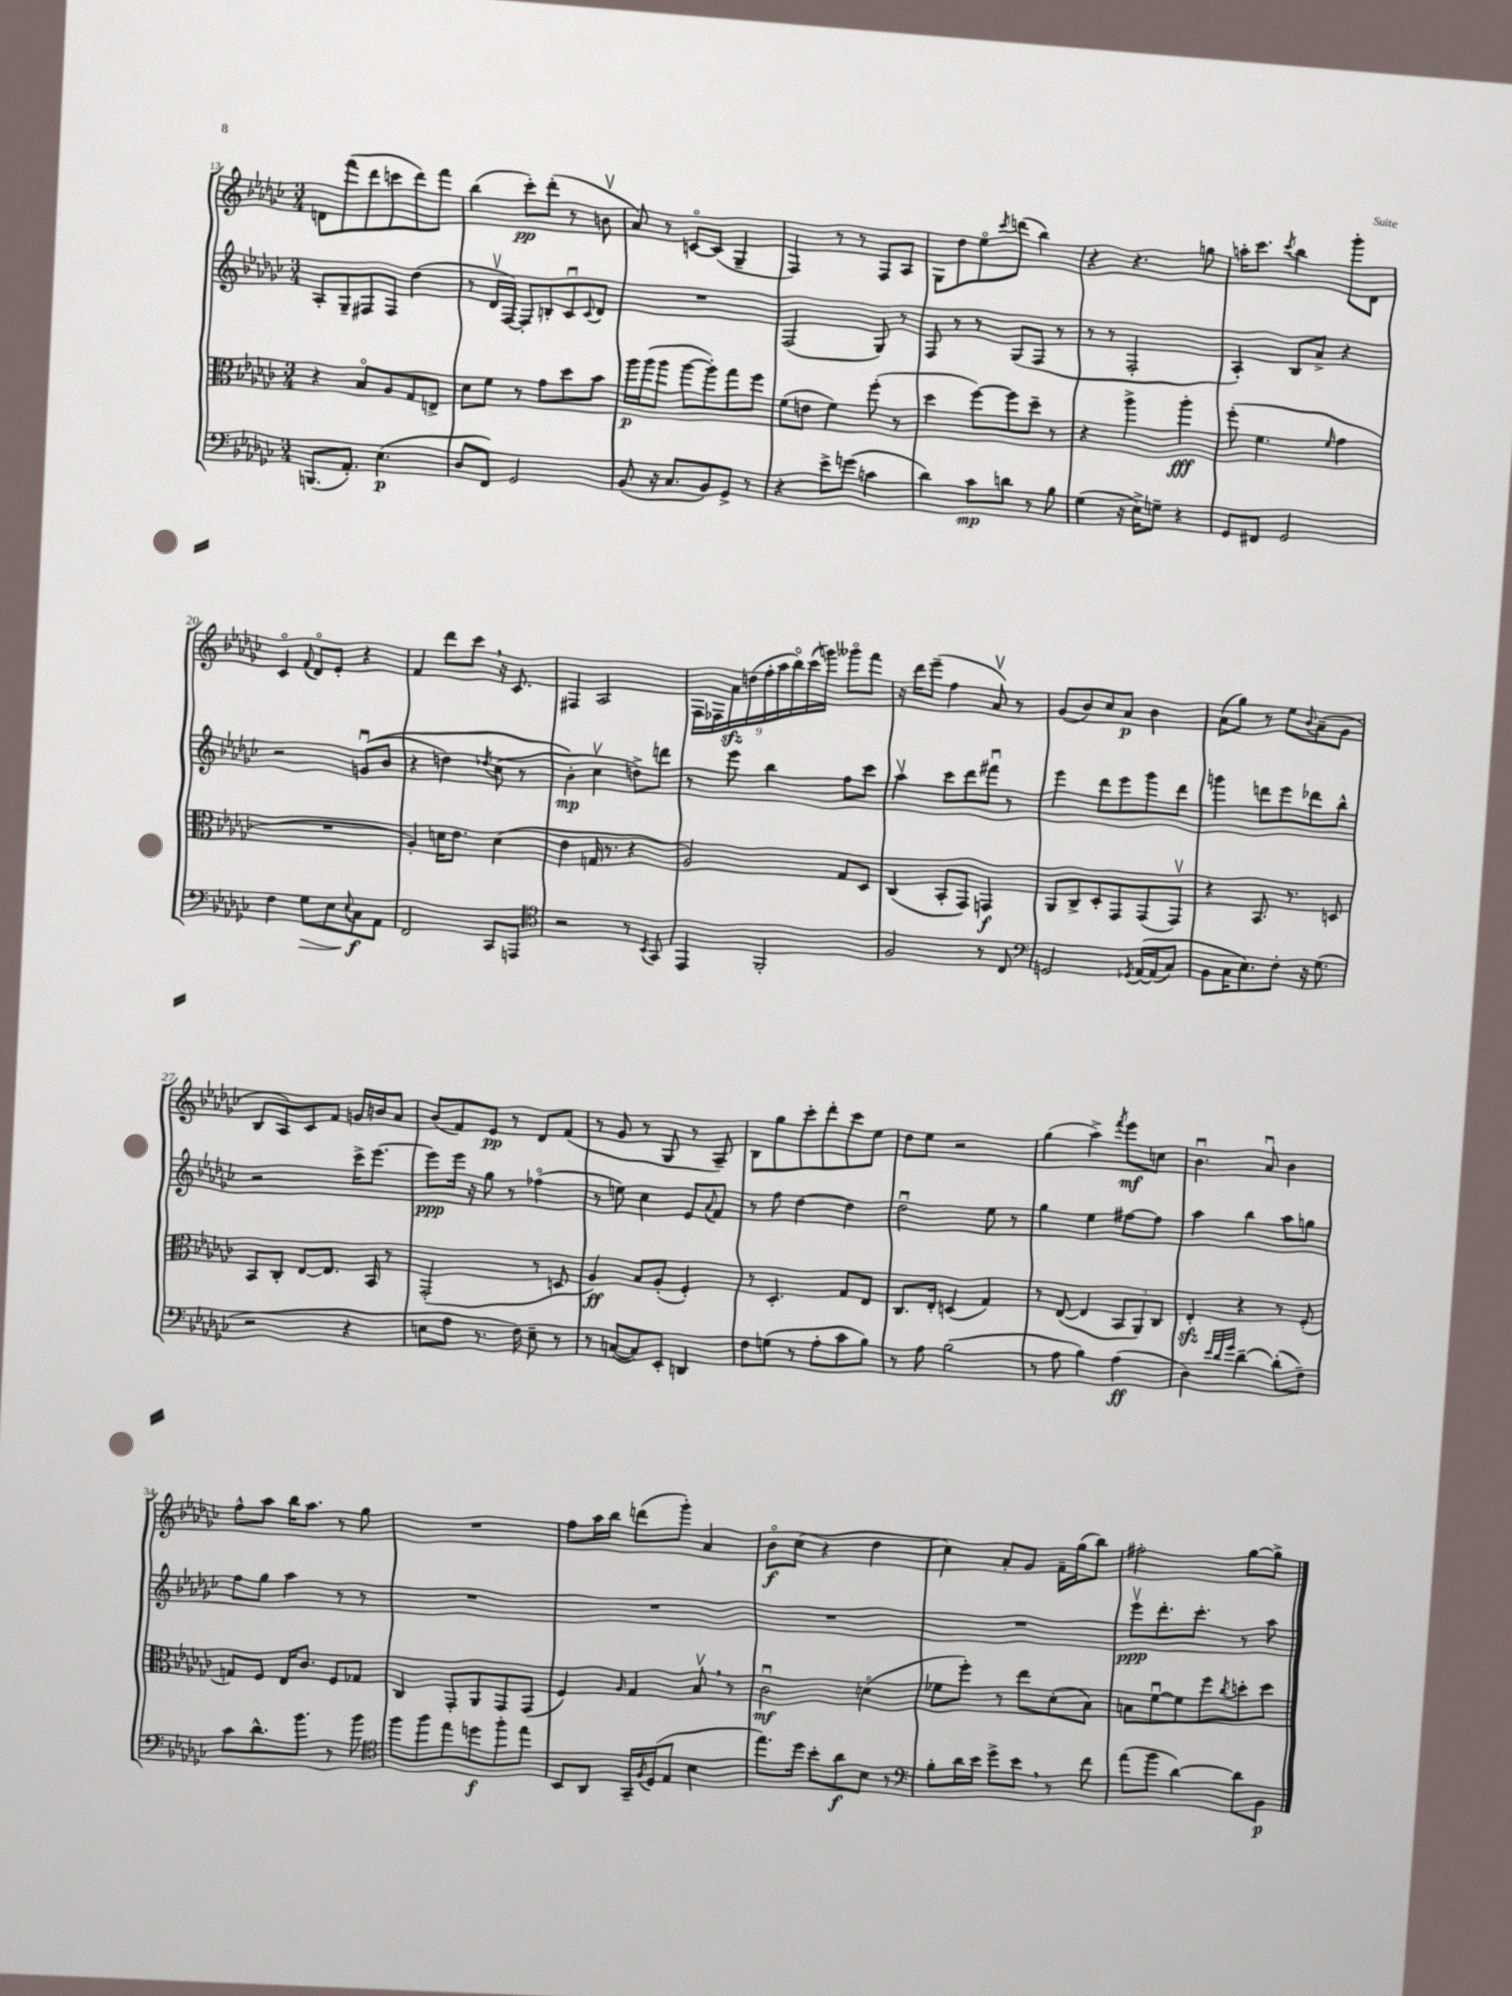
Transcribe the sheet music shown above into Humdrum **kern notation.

**kern	**kern	**kern	**kern
*staff4	*staff3	*staff2	*staff1
*clefF4	*clefC3	*clefG2	*clefG2
*k[b-e-a-d-g-c-]	*k[b-e-a-d-g-c-]	*k[b-e-a-d-g-c-]	*k[b-e-a-d-g-c-]
*M3/4	*M3/4	*M3/4	*M3/4
(8.BBB	4r	8A-'	8d
.	.	8G-~	(8fff
8.AA-')	.	.	.
.	8B-o	8F#	8ddd-
(4.E-	8A-	8F#	8ccc
.	8G-	(4dd-	8ddd-)
.	8E^	.	8fff
=	=	=	=
8D-	8d-	8r	(4bb-
8FF)	8f	16d-v	.
.	.	[16F)	.
2GG-	8r	8F']	8ccc-')
.	8g-	8B'	(8ddd-'
.	8dd-	8c-u	8r
.	.	8qqc-	.
.	8b-	8d-	8bv
=	=	=	=
(8BB-	16aa-	2.r	8a-)
.	(16aa-	.	.
16r	8aa-	.	8r
8.C-	.	.	.
.	[8aa-	.	[8co
8BB-)	8aa-'])	.	(8c]
8GG-^	8gg-	.	4G-~
8r	8ff	.	.
=	=	=	=
4r	(8f	(2F	4F)
.	8e	.	.
8e-^	4f)	.	8r
(8g	.	.	8r
4c	(8ff'	8G-)	8F
.	8r	8r	8A-
=	=	=	=
4d-)	4dd-	8F	8G-
.	.	8r	8dd-
8c-	[8ff)	8r	8ee-o
.	.	.	8qccc-
8d	8ff]	(8G-	(8ddd
8r	8dd-~	8F	4bb-)
8B-	8r	8r	.
=	=	=	=
(4G-	4r	8r	4r
.	.	8r	.
16r	4aa-^	2F'	4.r
16E-^)	.	.	.
8G~	.	.	.
4r	4aa-'	.	.
.	.	.	8gg
=	=	=	=
8GG-	(8ff'	4A-')	16aa'
.	.	.	8.ccc-
8FF#	4.f	.	.
.	.	.	8qccc-
2GG-	.	8B-	4bb-
.	.	8a-^	.
.	16qqf	.	.
.	4g-	4r	8ggg-'
.	.	.	8d-
=	=	=	=
4F	2.r	2r	4c-o
.	.	.	8qqf
8G-	.	.	8d-o
8E-	.	.	8e-'
8qqE-	.	.	.
8C-	.	&((8gu	4r
8AA-	.	8b-	.
=	=	=	=
2FF	4A-')	4r	4f
.	16d	4dd)	8ddd-
.	8.e-	.	.
.	.	.	8ccc-
.	.	8qdd-	.
8CC-	(4d	(8cc-	16r
.	.	.	8.c-
8AAA	.	8r	.
=	=	=	=
*clefC4	*	*	*
2r	4e-	4b-'&)	4F#
.	16G	4cc-v	2A-
.	8.r	.	.
8r	4r	8dd^)	.
8qBB-	.	.	.
8GG-	.	8ddd	.
=	=	=	=
4EE-	2A-)	8r	18F
.	.	.	18F-
.	.	.	18a-
.	.	8eee-	.
.	.	.	(18dd
.	.	.	18ff'
2FF'	.	4bb-	.
.	.	.	18aa-
.	.	.	18bb-o)
.	.	.	(18ccc-
.	.	.	18ggg)
.	8G-	8ff	8ggg--o
.	8D-	8ccc-	8fff
=	=	=	=
2F	(4C-	4aa-v	16r
.	.	.	16ddd-
.	.	.	(8eee-~
.	8BB-'	8ccc-	4ff
.	8GG-)	8ddd-	.
8r	4GG	8fff#u	8a-v)
8C-	.	8r	8r
=	=	=	=
*clefF4	*	*	*
2GG	8AA-	4eee-	(8g-
.	8C-^	.	8b-)
.	8D-'	8ddd-	8cc-
.	8GG-	8eee-	8a-
8qGG-	.	.	.
&([16AA-	(8GG-	8ggg-	4b-
(16AA-]	.	.	.
8C-)	8GG-v)	8ddd-	.
=	=	=	=
8BB-	4r	4ggg	(8a-
16C-	.	.	8gg-)
8.E-&)	.	.	.
.	8.BB-	8ddd	8r
8F'	.	8eee-	8ee-
.	8.r	.	.
.	.	.	8qqb-
16r	.	8ddd-	(8a-~
(8.G-	.	.	.
.	8D	8bb-^^	8g-
=	=	=	=
2r	8BB-	2r	8B-
.	8C-'	.	8A-)
.	[8E-	.	8c-
.	8.E-]	.	8f
4r	.	16ccc-^	16g
.	16BB-	[8.eee-	16b
.	8r	.	8a-
=	=	=	=
8E	(2GG-'	8eee-]	(8b-
8A-	.	16eee-	8f)
.	.	16r	.
8.r	.	8gg-	8e-
.	.	8r	8r
16F)	.	.	.
8E~	8r	(4ff-o	8d-
8r	8D	.	(8f
=	=	=	=
8r	4A-)	8r	8r
([8C	.	8ee)	8g-
8C])	8B-	4cc-	8r
8EE-'	(8A-'	.	8G-
4DD	4F')	8e-	8r
.	.	8qqa-	.
.	.	8f	8A-~)
=	=	=	=
8F	8r	8r	8B-
(8G	4.D-'	8ff	8gg-
8r	.	[4dd-	8ccc-'
8A-'	.	.	8ddd-'
8c-	8G-	4dd-]	8ccc-
8B-)	8E-	.	8ee-
=	=	=	=
8r	8.C-	2dd-u	8dd-
8A-	.	.	8ee-
.	16E-'	.	.
(2B-	(4D	.	2r
.	4G-)	8ee-	.
.	.	8r	.
=	=	=	=
8r	8r	4gg-	(4gg-
8A-	([8E-	.	.
4B-)	4E-]	4ee-	4aa-^)
.	.	.	8qfff
(4A-	12BB-	[8ff#	8eee-
.	12AA-)	.	.
.	.	8ff#]	8cc
.	12C-	.	.
=	=	=	=
4D-)	4E-'	4aa-	4.b-u
32qqe-	.	.	.
32qqd-	.	.	.
32qqg-	.	.	.
[4d-~	4r	4bb-	.
.	.	.	8a-u
(8d-']	8r	8aa-	4b-
8F~)	(8F'	8gg	.
=	=	=	=
8c-	8G)	8ff	8ff^^
8.d-^^	8F	8gg-	8aa-
.	16E-	4aa-	16bb-
8.b-	8.c-	.	8.aa-
8r	8F	8r	8r
8b-	8G-	8r	8gg-
=	=	=	=
*clefC4	*	*	*
8ff	4C-	2.r	2.r
8ff	.	.	.
8ee-	8GG-'	.	.
8dd	8AA-	.	.
8ff'	8GG-	.	.
8ee-	(8GG-	.	.
=	=	=	=
8BB-	4F)	2.r	8ff
8AA-	.	.	16aa-
.	.	.	16bb-
.	16qqA-	.	.
16GG-~	4G-	.	(8ddd
8qF	.	.	.
(16D-	.	.	.
8E-	.	.	8ggg-')
4B-	8B-v	.	4a-
.	8r	.	.
=	=	=	=
8.ee-)	2c-u	2.r	8b-o
.	.	.	(8cc-
16dd-	.	.	.
8b-'	.	.	4r
8a-	.	.	.
8B-	(4do	.	4dd-
8r	.	.	.
=	=	=	=
*clefF4	*	*	*
8B-'	8f-	2.r	4cc-)
16d-	8ff')	.	.
16e-	.	.	.
8g-^	8r	.	8a-'
8e-	8ee-	.	8g-
8r	(8d-'	.	16f~
.	.	.	(16gg-
8f	8B-)	.	8bb-)
=	=	=	=
(8a-	8B	8eee-v	2ff#'
8b-	[8fu	8.ddd-'	.
[4d-)	8f]	.	.
.	.	8.ccc-'	.
.	8ff	.	.
.	8qcc-	.	.
8d-]	8dd'	8r	[8gg-
8BB-	8dd	8aa-	8gg-^]
==	==	==	==
*-	*-	*-	*-
